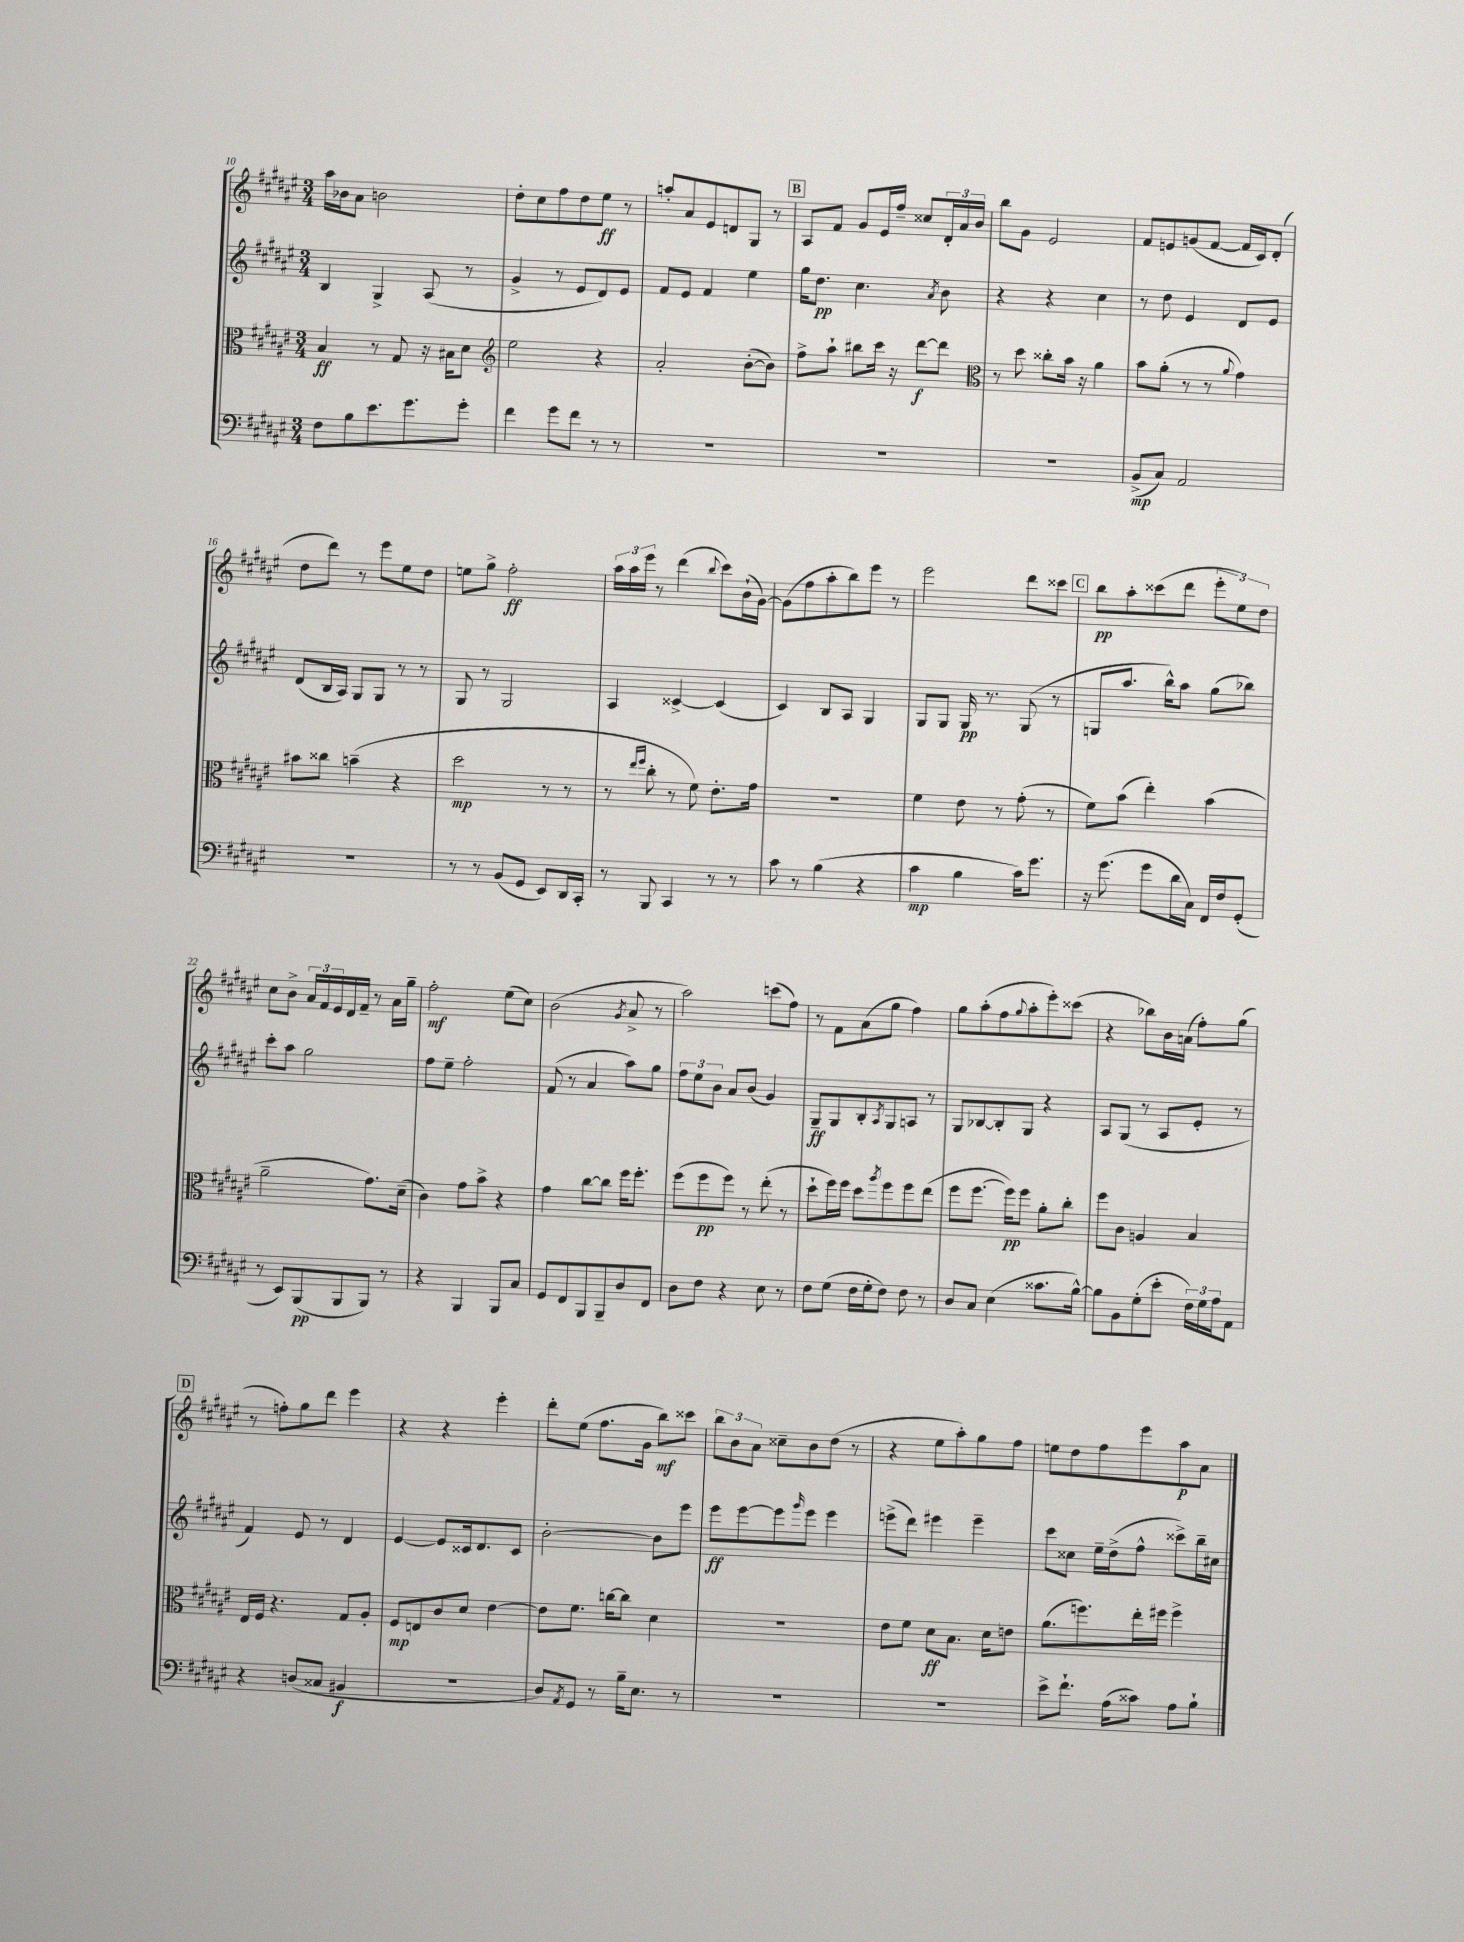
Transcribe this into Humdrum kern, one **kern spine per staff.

**kern	**kern	**kern	**kern
*staff4	*staff3	*staff2	*staff1
*clefF4	*clefC3	*clefG2	*clefG2
*k[f#c#g#d#a#e#]	*k[f#c#g#d#a#e#]	*k[f#c#g#d#a#e#]	*k[f#c#g#d#a#e#]
*M3/4	*M3/4	*M3/4	*M3/4
8F#	4B	4B	16aa#
.	.	.	16b-
8B	.	.	8a#
8.e#	8r	4G#^	2b
.	8G#	.	.
8.g#	.	.	.
.	16r	(8A#	.
.	16B#	.	.
8g#'	8d#	8r	.
=	=	=	=
*	*clefG2	*	*
4f#	2ee#	4g#^	8dd#'
.	.	.	8cc#
8g#	.	8r	8ff#
8f#	.	8e#	8dd#
8r	4r	8d#)	8ee#
8r	.	8e#	8r
=	=	=	=
2.r	2a#'	8f#	8aa'
.	.	8e#	8a#
.	.	4f#	8e#
.	.	.	8d
.	([8b'	4ee#	8G#
.	8b])	.	8r
=	=	=	=
2.r	8ff#^	16gg#	8A#
.	.	8.dd#	.
.	8aa#`	.	8f#
.	8bb#	4.cc#	8g#
.	16ccc#	.	16e#
.	16r	.	16ff#~
.	[8ddd#	.	8cc##
.	.	8qa#	.
.	8ddd#]	8b	24d#'
.	.	.	24a#
.	.	.	24b
=	=	=	=
*	*clefC3	*	*
2.r	8r	4r	8bb
.	8dd#	.	8g#
.	8cc##'	4r	2e#
.	16b	.	.
.	16r	.	.
.	4a#	4cc#	.
=	=	=	=
(8BB^	8b	8r	8f#
8C#)	(8a#'	8dd#	8e
2AA#	8r	4e#	(8g
.	8r	.	[8f#
.	8qqa#	.	.
.	4g#)	8d#	16f#]
.	.	.	16c#)
.	.	8e#	(8d#'
=	=	=	=
2.r	8b#	(8d#	8dd#
.	8cc##	16B	8ddd#)
.	.	16A#)	.
.	(4b~	8G#	8r
.	.	8G#	8eee#
.	4r	8r	8ee#
.	.	8r	8dd#
=	=	=	=
8r	2dd#	8G#	8ee
8r	.	8r	8gg#^
(8BB	.	2G#	2ff#'
8GG#	.	.	.
8EE#)	8r	.	.
16DD#	8r	.	.
16CC#'	.	.	.
=	=	=	=
8r	8r	4A#	24aa#
.	.	.	24aa#
.	.	.	24eee#
.	16qqee#	.	.
.	16qqff#	.	.
8BBB	8cc#'	.	8r
4CC#	8r	[4c##^	(4ddd#
.	8f#)	.	.
.	.	.	8qqbb
8r	8.e#'	(4c##]	8ccc#)
8r	.	.	(16b`
.	16g#	.	[16g#)
=	=	=	=
8c#	2.r	4c#)	(8g#]
8r	.	.	8ff#
(4B	.	8B	8aa#'
.	.	8A#	8bb)
4r	.	4G#	8eee#
.	.	.	8r
=	=	=	=
4c#	4f#	8G#	2eee#
.	.	8G#	.
4B	8e#	16G#	.
.	.	8.r	.
.	8r	.	.
16c#)	(8g#'	(8G#	8ddd#
8.g#	.	.	.
.	8r	8r	8ccc##
=	=	=	=
16r	8f#)	8G	8bb
(8.g#	.	.	.
.	(8b	8.aa#	8aa#'
8g#	4ee#')	.	(8ccc##
.	.	16bb^^)	.
16d#	.	8aa#	8ddd#
16C#)	.	.	.
16FF#	(4b	(8gg#	12eee#'
16F#	.	.	.
.	.	.	12ee#)
(8GG#'	.	8bb-)	.
.	.	.	12dd#
=	=	=	=
8r	2a#~	8ccc#'	8cc#
8EE#)	.	8aa#	8b^
(8BBB	.	2gg#	24a#
.	.	.	24f#
.	.	.	24e#
8BBB	.	.	16d#
.	.	.	16f#~
8BBB)	8.g#)	.	8r
8r	.	.	16a#
.	(16d#~	.	16gg#~
=	=	=	=
4r	4c#)	8ff#	2ff#'
.	.	8ee#~	.
4BBB	8g#	2ff#'	.
.	8b^	.	.
8BBB	4r	.	(8ee#
8C#	.	.	8cc#)
=	=	=	=
8GG#	4g#	(8f#	(2b
8FF#	.	8r	.
8BBB	[8cc#	4a#	.
8BBB~	8cc#]	.	.
.	.	.	8qg#
8D#	16ff#	8aa#)	8a#^
.	8.ff#'	.	.
8FF#	.	8gg#	8r
=	=	=	=
8D#	(8ff#	12ff#	2aa#)
.	.	12ee#	.
8F#	8ff#	.	.
.	.	12b	.
4r	8ff#)	8a#	.
.	8r	(8b	.
8E#	(8ee#'	4g#)	(8ccc
8r	8r	.	8ff#)
=	=	=	=
8F#	8dd#`	8G#~	8r
(8G#	16ff#)	8G#	8f#
.	16ff#	.	.
16F#	8dd#	8B'	(8a#
16G#'	.	.	.
.	8qaa#	8qA#	.
8F#)	8ff#	8G#	8gg#
8F#	8ff#	8A	4ff#)
8r	(8ee#	8r	.
=	=	=	=
8D#	8ff#	8G#	8gg#
8C#	[8.ff#	[8B-	(8aa#'
(4E#	.	8B-']	8ff#
.	16ff#])	.	.
.	.	.	8qqgg#
.	8ff#	8G#	8aa#'
8.c##	8a#'	4r	8eee#')
.	8cc#'	.	(8ccc##
[16B^^)	.	.	.
=	=	=	=
8B]	8ff#	8A#	4r
8BB	8c#	(8G#	.
(8G#'	4A	8r	8bb-)
8e#'	.	8A#	16b
.	.	.	(16a
24F#)	4B	8e#'	8ff#')
24G#	.	.	.
24A#	.	.	.
8AA#	.	8r	(8gg#
=	=	=	=
4r	16E#	4f#)	8r
.	16F#	.	.
.	4.r	.	8ff')
(8D	.	8e#	8gg#
8C##	.	8r	8ddd#
4BB#	8G#	4d#	4eee#
.	8A#'	.	.
=	=	=	=
2.r	8F#	[4e#	4r
.	8E	.	.
.	8c#	8e#]	4r
.	8d#	16c##	.
.	.	8.d#	.
.	[4e#	.	4eee#'
.	.	8c##	.
=	=	=	=
8D#)	8e#]	[2b'	8ddd#'
8qAA#	.	.	.
8GG#	8.f#	.	(8ee#
8r	.	.	8.ff#
.	[16cc	.	.
16B~	8cc]	.	.
8.E#	.	.	16g#
.	4d#	8b]	8bb)
8r	.	8eee#	8ccc##
=	=	=	=
2.r	2.r	8eee#	12bb
.	.	.	12b
.	.	[8eee#	.
.	.	.	12a#
.	.	8eee#]	8cc##~
.	.	16qqggg#	.
.	.	8eee#	8b
.	.	4eee#	(8dd#
.	.	.	8r
=	=	=	=
2.r	8e#	(8eee^	4r
.	8f#	8ddd#)	.
.	8d#	4eee#	8ee#
.	8.B	.	8aa#')
.	.	4eee#~	8gg#
.	16d#	.	.
.	8e	.	8ff#
=	=	=	=
8e#^	(8.a#	8ccc#	8ee
8.f#`	.	8cc##	8dd#
.	8.ff)	.	.
.	.	16ee#~	8ff#
(16A#	.	(16dd#^	.
8c##)	16ee#'	8ff#^^	8eee#
.	16ff#	.	.
8A#	4ff#^	8ccc##^)	8aa#
8B`	.	16bb~	8a#
.	.	16cc#	.
==	==	==	==
*-	*-	*-	*-
